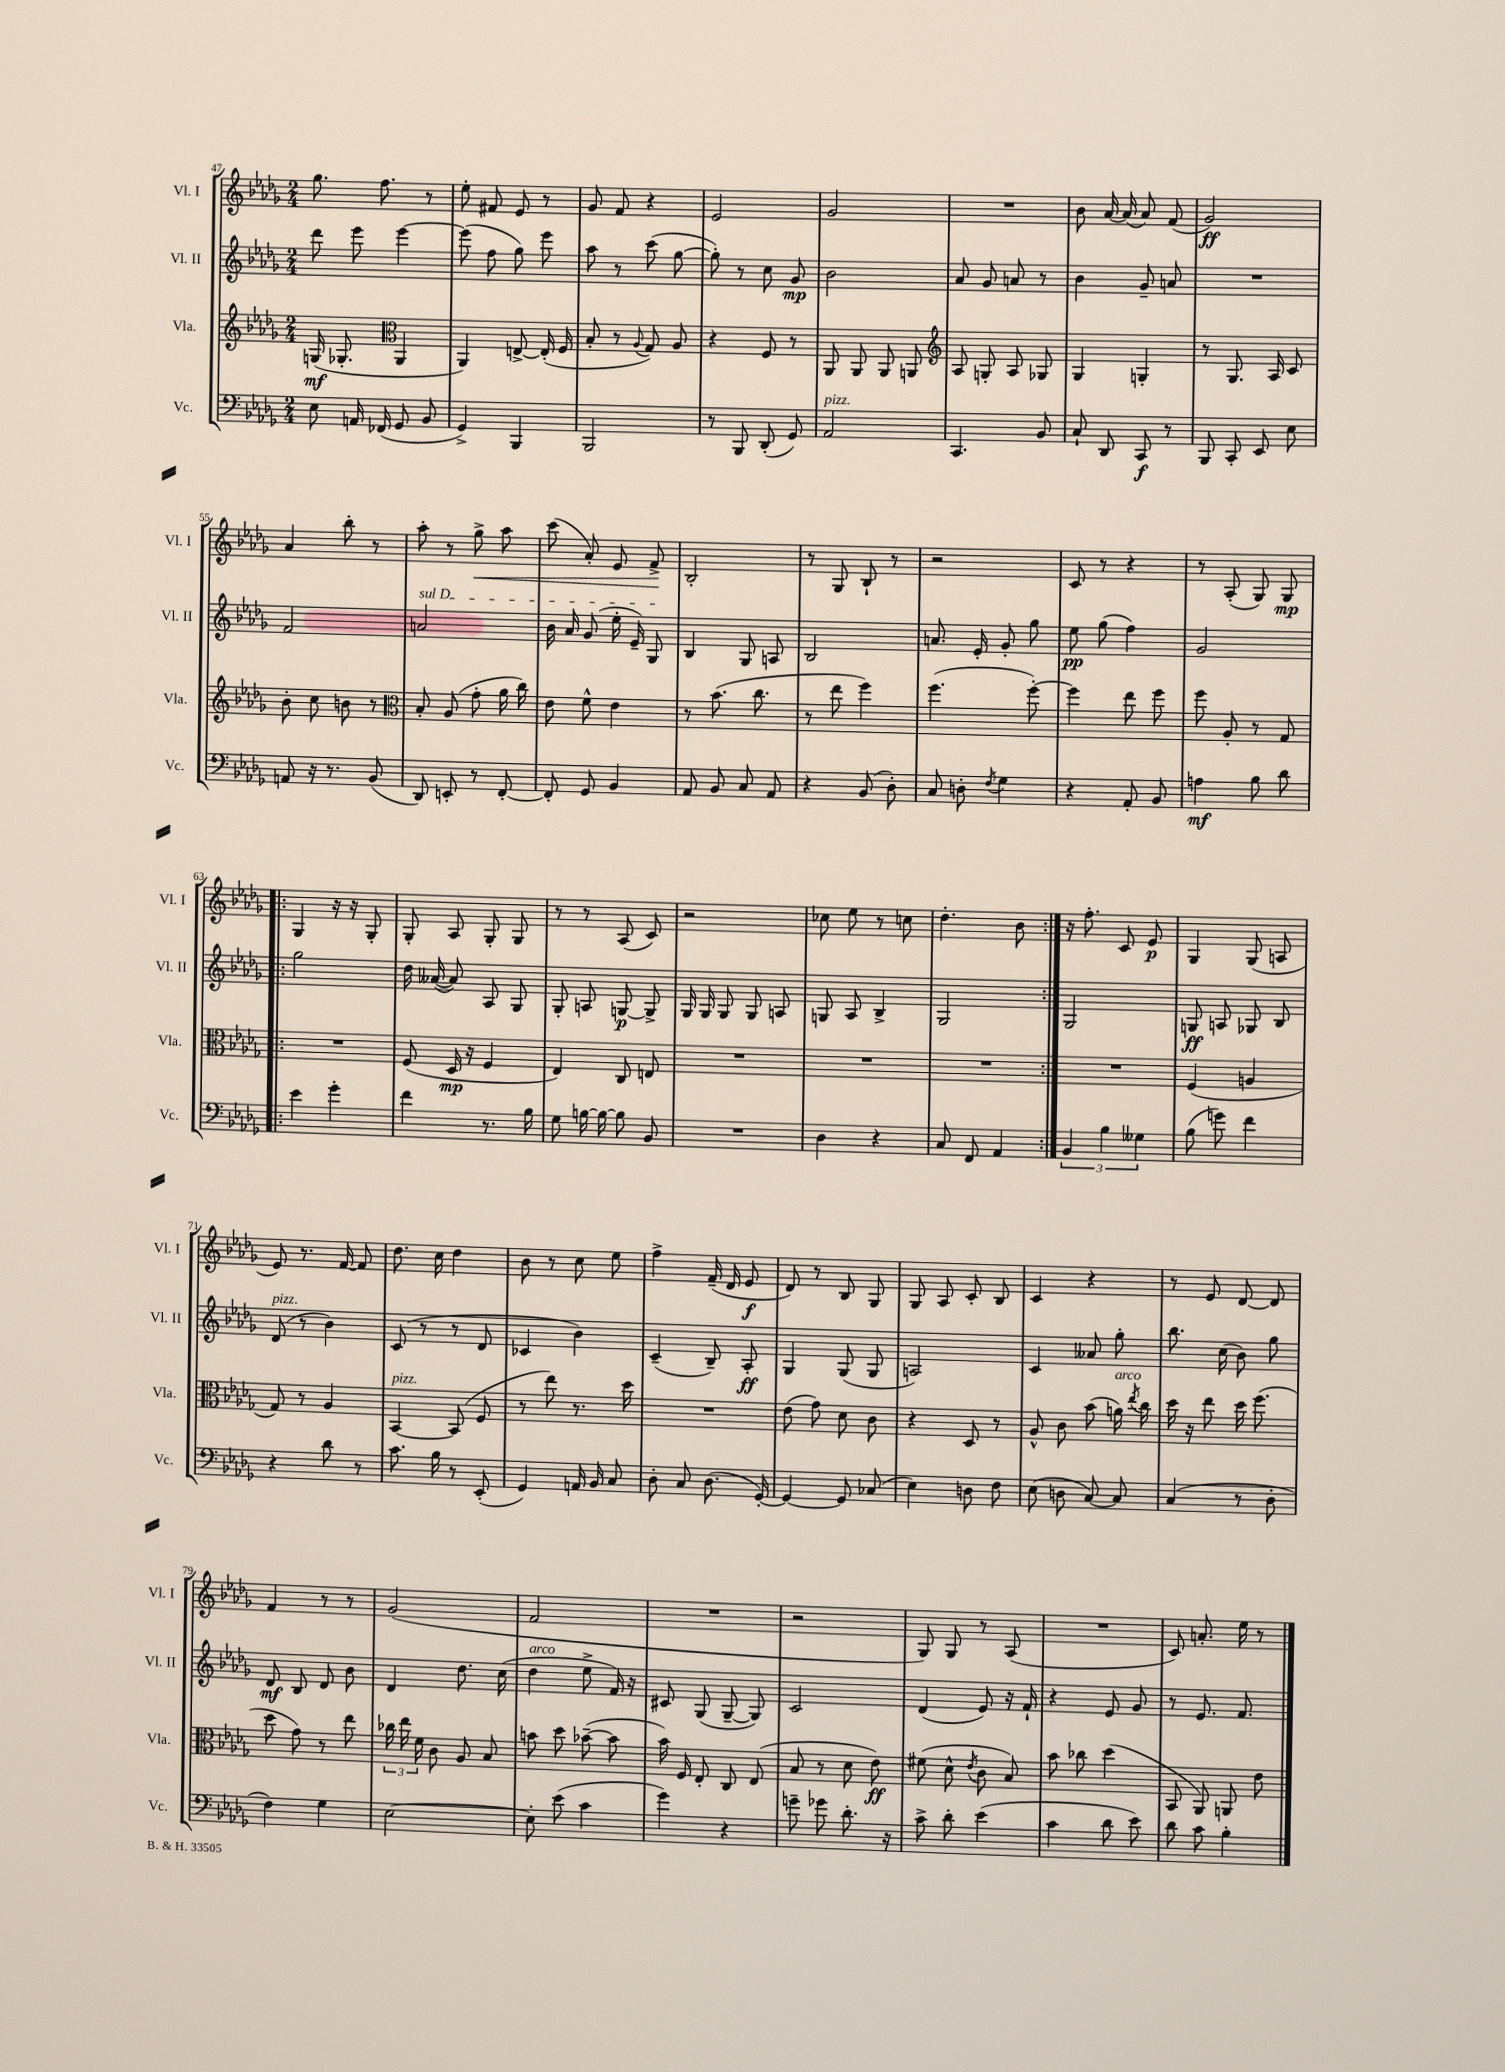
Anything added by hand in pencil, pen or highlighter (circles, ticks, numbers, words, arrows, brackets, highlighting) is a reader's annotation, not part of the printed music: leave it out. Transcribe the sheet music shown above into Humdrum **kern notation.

**kern	**kern	**kern	**kern
*staff4	*staff3	*staff2	*staff1
*clefF4	*clefG2	*clefG2	*clefG2
*k[b-e-a-d-g-]	*k[b-e-a-d-g-]	*k[b-e-a-d-g-]	*k[b-e-a-d-g-]
*M2/4	*M2/4	*M2/4	*M2/4
8E-\	(16G/	8ddd-\	8.gg-\
.	8.G-'/	.	.
16AA/	.	8eee-\	.
(16FF-/	.	.	8.ff\
*	*clefC3	*	*
8GG-/	4AA-/	[4eee-\	.
8BB-/	.	.	8r
=	=	=	=
4GG-^/)	4AA-/)	(8eee-\]	8ee-'\
.	.	8ff\	8f#/
4BBB-/	[8E^/	8gg-\)	8e-/
.	(16E'/]	8eee-\	8r
.	16F/	.	.
=	=	=	=
2BBB-/	8B-'/	8aa-\	8g-/
.	8r	8r	8f/
.	8qqA-/	.	.
.	8G-/)	(8ccc\	4r
.	8A-/	[8gg-\	.
=	=	=	=
8r	4r	8gg-'\])	2e-/
8BBB-/	.	8r	.
(8DD-'/	8F/	8cc\	.
8GG-/)	8r	8g-/	.
=	=	=	=
2AA-/	8AA-/	2b-\	2g-/
.	8AA-/	.	.
.	8AA-/	.	.
.	8AA/	.	.
=	=	=	=
*	*clefG2	*	*
4.CC/	8A-/	8a-/	2r
.	8G'/	8g-/	.
.	8A-/	8a/	.
8BB-/	8G-/	8r	.
=	=	=	=
8C`/	4G-/	4b-\	8b-\
8DD-/	.	.	[16a-/
.	.	.	(16a-/]
8CC/	4G'/	8g-~/	8a-/)
8r	.	8a/	(8f/
=	=	=	=
8BBB-/	8r	2r	2g-/)
8CC'/	8.G-/	.	.
8EE-/	.	.	.
.	16A-/	.	.
8E-\	8c/	.	.
=	=	=	=
8AA/	8b-'\	2f/	4a-/
16r	8cc\	.	.
8.r	.	.	.
.	8b\	.	8bb-'\
(8BB-/	8r	.	8r
=	=	=	=
*	*clefC3	*	*
8DD-/)	8B-'/	2a/	8aa-'\
8EE'/	(8A-/	.	8r
8r	8g-'\	.	8gg-^\
[8FF'/	16a-\	.	8aa-\
.	16cc\)	.	.
=	=	=	=
8FF'/]	8e-\	16b-\	(8ccc\
.	.	16a-/	.
8GG-/	8f^^\	(8g-/	8a-'/)
4BB-/	4e-\	16ee-'\	8e-/
.	.	16e-~/)	.
.	.	8G-/	8f^/
=	=	=	=
8AA-/	8r	4B-/	2B-'/
8BB-/	(8.b-\	.	.
8C/	.	8G-/	.
.	8.cc\	.	.
8AA-/	.	8A/	.
=	=	=	=
4r	8r	2B-/	8r
.	8ee-\	.	8G-/
(8BB-/	4ff\)	.	8B-`/
8D-'\)	.	.	8r
=	=	=	=
8C/	(4.ff\	8.a/	2r
8D'\	.	.	.
.	.	16e-'/	.
8qF/	.	.	.
4G-\	.	8g-'/	.
.	[8ff'\)	8gg-\	.
=	=	=	=
4r	4ff\]	8ee-\	8c/
.	.	(8gg-\	8r
8AA-'/	8ee-\	4ff\)	4r
8BB-/	8ff\	.	.
=	=	=	=
4A\	8ff\	2g-/	8r
.	8A-'/	.	(8A-'/
8B-\	8r	.	8G-/)
8d-\	8G-/	.	8G-/
=!|:	=!|:	=!|:	=!|:
4e-\	2r	2gg-\	4G-/
4g-'\	.	.	16r
.	.	.	16r
.	.	.	8G-'/
=	=	=	=
4f\	(8F/	16dd-\	8G-'/
.	.	([16a--/	.
.	16D-/	8a--/])	8A-/
.	16r	.	.
8.r	4F/	8A-/	8G-'/
.	.	8G-/	8G-/
16B-\	.	.	.
=	=	=	=
8G-\	4E-/)	8G-'/	8r
[16B\	.	8A/	8r
16B\_	.	.	.
8B\]	8C/	[8G/	(8A-/
8BB-/	8E/	8G^/]	8c/)
=	=	=	=
2r	2r	16G-/	2r
.	.	16G-/	.
.	.	8G-/	.
.	.	8G-/	.
.	.	8A/	.
=	=	=	=
4D-\	2r	8G/	8cc-\
.	.	8A-/	8ee-\
4r	.	4B-^/	8r
.	.	.	8cc\
=	=	=	=
8C/	2r	2G-/	4.dd-'\
8FF/	.	.	.
4AA-/	.	.	.
.	.	.	8b-\
=:|!	=:|!	=:|!	=:|!
6BB-/	2r	2G-/	16r
.	.	.	8.ff'\
6B-\	.	.	.
.	.	.	8c/
6G--\	.	.	.
.	.	.	8e-/
=	=	=	=
(8B-\	(4F/	8G/	4G-/
8g\)	.	8A/	.
4f\	4A/	8G-/	(8G-/
.	.	8B-/	8A/
=	=	=	=
4r	8G-/)	(8d-/	8e-/)
.	8r	8r	8.r
8d-\	4A-/	4b-\)	.
.	.	.	[16f/
8r	.	.	8f/]
=	=	=	=
8.c\	[4BB-/	(8c/	8.dd-\
.	.	8r	.
16B-\	.	.	16cc\
8r	(8BB-/]	8r	4dd-\
(8EE-'/	8F/	8d-/	.
=	=	=	=
4GG-/)	8r	4c-/	8b-\
.	8ee-\)	.	8r
16AA/	8.r	4b-\)	8cc\
16BB-/	.	.	.
8C/	.	.	8ee-\
.	16dd-\	.	.
=	=	=	=
8D-'\	2r	(4c~/	4ff^\
8C/	.	.	.
(8.D-\	.	8B-~/)	(16f~/
.	.	.	16d-/
.	.	8A-'/	8e-/
[16GG-'/)	.	.	.
=	=	=	=
4GG-/_	(8e-\	4G-/	8d-/)
.	8g-\)	.	8r
8GG-/]	8d-\	(8G-/	8B-/
(8C-/	8c\	8G-/	8G-/
=	=	=	=
4E-\)	4r	2A/)	8G-/
.	.	.	8A-/
8D\	8D-/	.	8c'/
8F\	8r	.	8B-/
=	=	=	=
(8E-\	8A-^^/	4c/	4c/
8D\	8c\	.	.
[8C/)	(8b-\	8a--/	4r
8C/]	16a\)	8gg-'\	.
.	8qee-/	.	.
.	16cc\	.	.
=	=	=	=
(4C/	16dd-\	8.bb-\	8r
.	16r	.	.
.	8ee-\	.	8e-/
.	.	(16cc\	.
8r	16dd-\	8b-\)	[8d-/
.	(8.ff\	.	.
8D-'\	.	8gg-\	8d-/]
=	=	=	=
4F\)	8dd-\	8d-/	4f/
.	8g-\)	8B-/	.
4G-\	8r	8d-/	8r
.	8ee-\	8b-\	8r
=	=	=	=
[2E-\	24cc-\	4d-/	(2g-/
.	24ee-\	.	.
.	24f\	.	.
.	8c\	.	.
.	8A-/	8.dd-\	.
.	8B-/	.	.
.	.	(16cc\	.
=	=	=	=
8E-'\]	8b\	4dd-\	2f/
(8e-\	8dd-\	.	.
4c\	([8b-~\	8ee-^\	.
.	8b-\]	16f/)	.
.	.	16r	.
=	=	=	=
4g-\)	16b-\)	8c#/	2r
.	16F/	.	.
.	8E-'/	(8G-/	.
4r	8C/	[8G-~/	.
.	(8E-/	8G-/])	.
=	=	=	=
8g~\	8B-/	2c/	2r
8g-\	8r	.	.
8.d-'\	8d-\	.	.
.	8e-\)	.	.
16r	.	.	.
=	=	=	=
8c^\	(8f#\	(4d-/	8G-/)
8d-'\	8d-^^\	.	8G-/
.	8qe-/	.	.
(4e-\	8c\	8e-/)	8r
.	8B-/)	16r	(8A-/
.	.	16f`/	.
=	=	=	=
4c\	8b-\	4r	2r
.	8cc-\	.	.
8d-\	(4dd-\	8e-/	.
8e-\)	.	8g-/	.
=	=	=	=
8d-\	8BB-/	8r	8c/)
8c\	8AA-/)	8.e-/	8.a'/
4B-'\	8AA/	.	.
.	.	8.f/	16ee-\
.	8e-\	.	8r
==	==	==	==
*-	*-	*-	*-
